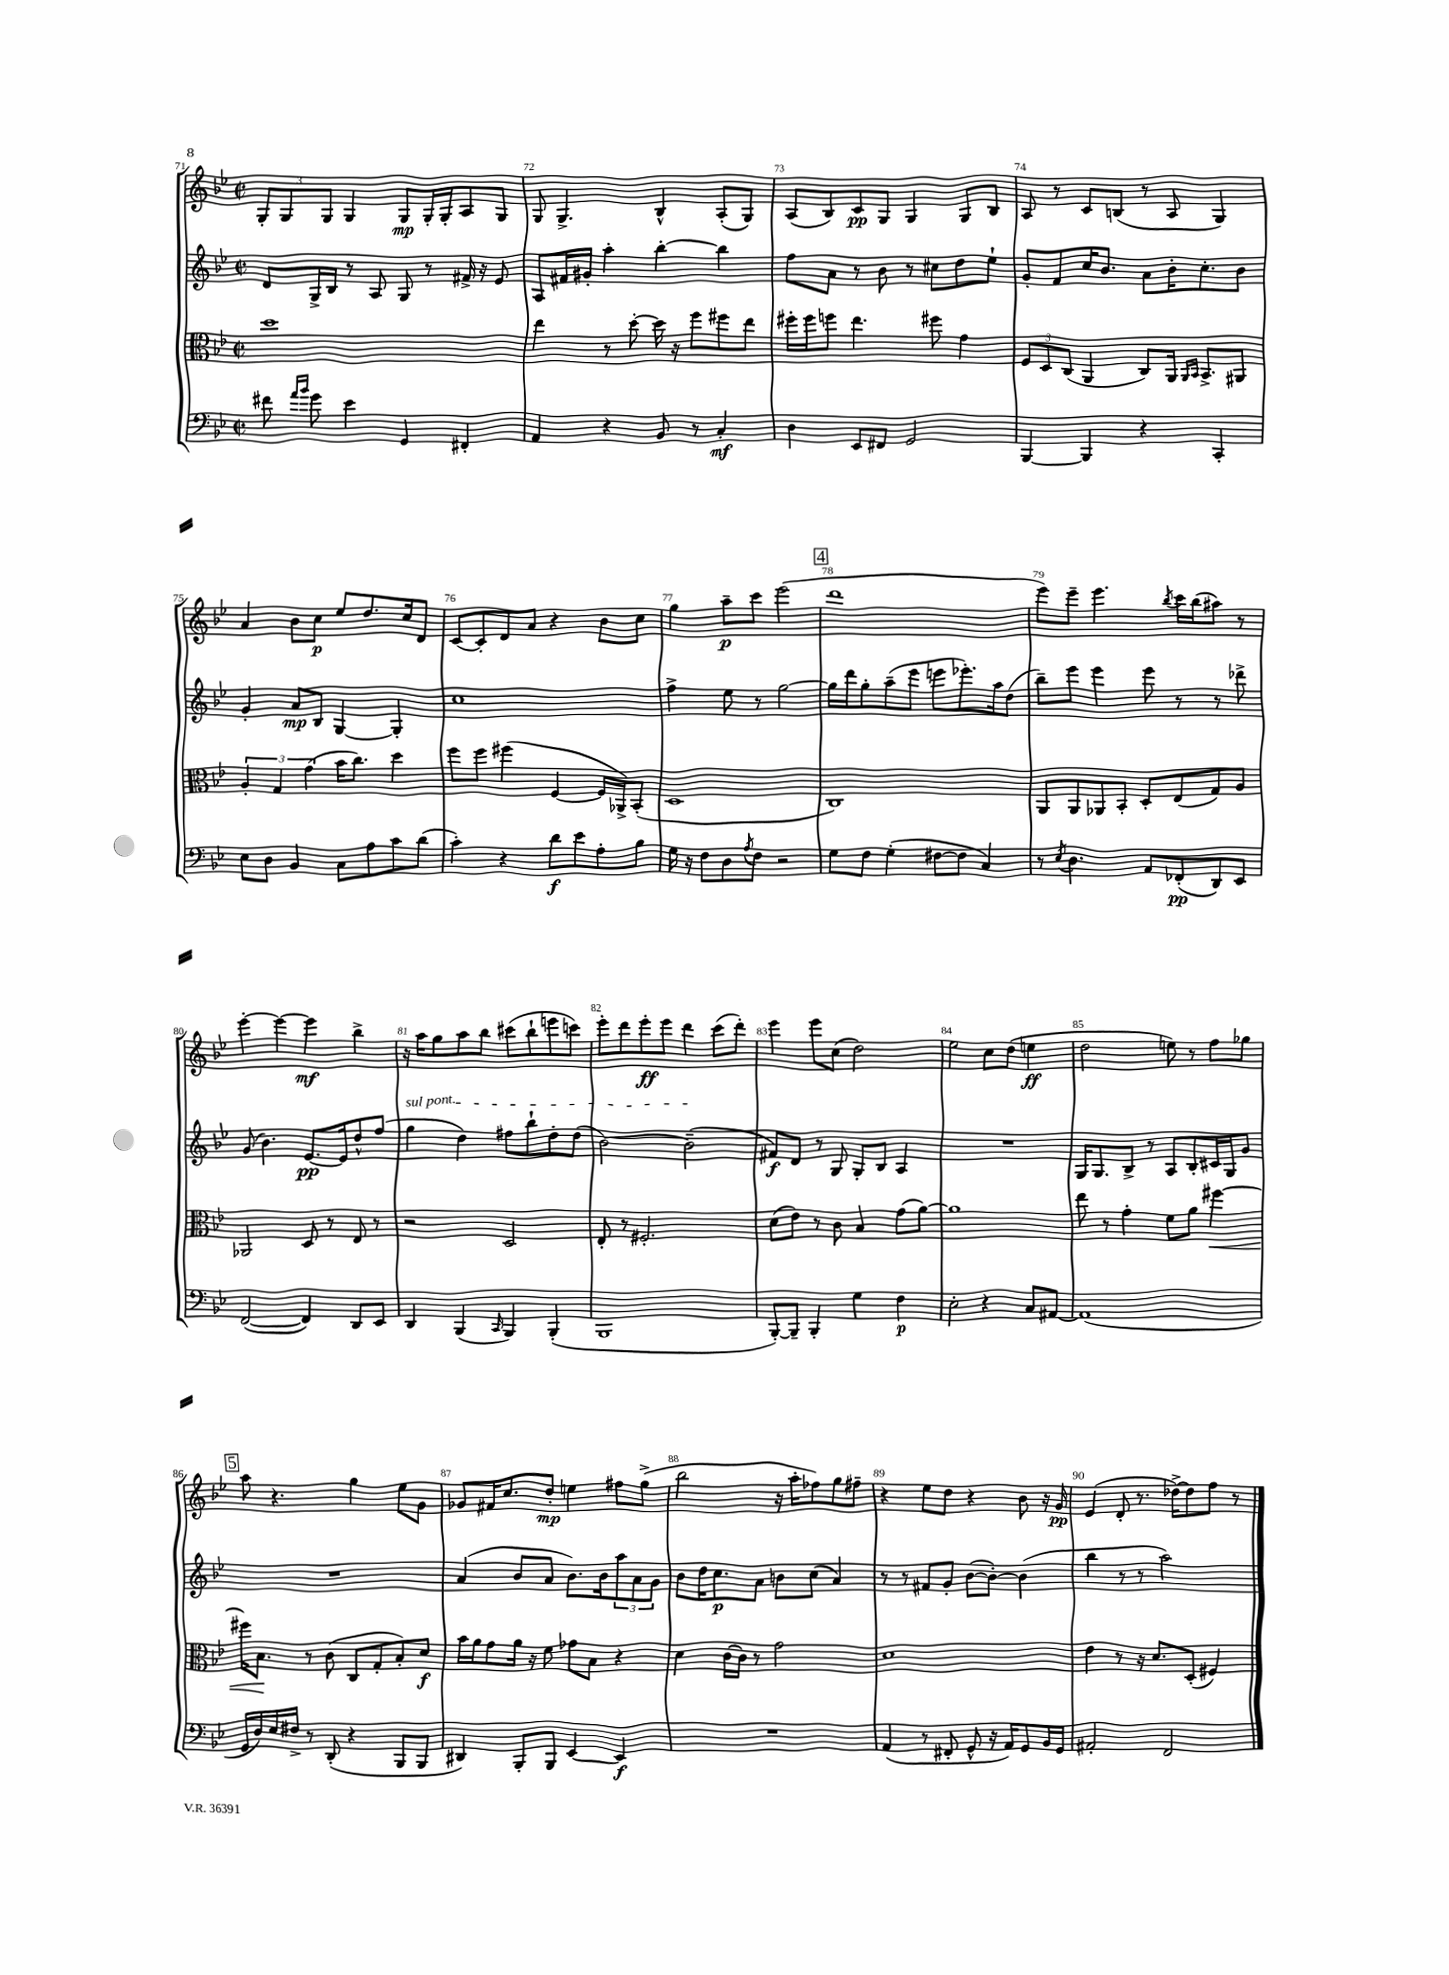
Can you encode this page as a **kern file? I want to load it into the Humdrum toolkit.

**kern	**dynam	**kern	**dynam	**kern	**dynam	**kern	**dynam
*part4	*part4	*part3	*part3	*part2	*part2	*part1	*part1
*staff4	*staff4	*staff3	*staff3	*staff2	*staff2	*staff1	*staff1
*clefF4	*	*clefC3	*	*clefG2	*	*clefG2	*
*k[b-e-]	*	*k[b-e-]	*	*k[b-e-]	*	*k[b-e-]	*
*M2/2	*	*M2/2	*	*M2/2	*	*M2/2	*
*met(c|)	*	*met(c|)	*	*met(c|)	*	*met(c|)	*
=71	=71	=71	=71	=71	=71	=71	=71
8f#X\	.	1dd	.	8d/L	.	12G'/L	.
.	.	.	.	.	.	12G/	.
16qqa/LL	.	.	.	.	.	.	.
16qqb-/JJ	.	.	.	.	.	.	.
8g\	.	.	.	16G^/L	.	.	.
.	.	.	.	.	.	12G/J	.
.	.	.	.	16B-/JJ	.	.	.
4e-\	.	.	.	8r	.	4G/	.
.	.	.	.	8A/	.	.	.
4GG/	.	.	.	8G/	.	8G/L	mp
.	.	.	.	8r	.	16G'/L	.
.	.	.	.	.	.	16G'/J	.
4FF#X'/	.	.	.	16f#X^/	.	8A/	.
.	.	.	.	16r	.	.	.
.	.	.	.	8e-/	.	8G/J	.
=72	=72	=72	=72	=72	=72	=72	=72
4AA/	.	4ee-\	.	8A/L	.	8G/	.
.	.	.	.	16f#X/L	.	4.G^/	.
.	.	.	.	16g#X'/JJ	.	.	.
4r	.	8r	.	4aa'\	.	.	.
.	.	[8dd'\	.	.	.	.	.
8BB-/	.	16dd\]	.	[4bb-'\	.	4B-^^/	.
.	.	16r	.	.	.	.	.
8r	.	8ff\L	.	.	.	.	.
4C'/	mf	8ff#X\	.	4bb-\]	.	(8A'/L	.
.	.	8ee-\J	.	.	.	8G/J)	.
=73	=73	=73	=73	=73	=73	=73	=73
4D\	.	16ff#X'\LL	.	8ff\L	.	(8A/L	.
.	.	16ff#\J	.	.	.	.	.
.	.	8ffn\J	.	8a\J	.	8B-/)	.
8EE-/L	.	4.ee-\	.	8r	.	8c/	pp
8FF#X/J	.	.	.	8b-\	.	8G/J	.
2GG/	.	.	.	8r	.	4G/	.
.	.	8ff#X\	.	8cc#X\L	.	.	.
.	.	4g\	.	8dd\	.	8G/L	.
.	.	.	.	8ee-`\J	.	8B-/J	.
=74	=74	=74	=74	=74	=74	=74	=74
[4BBB-/	.	12F/L	.	8g'/L	.	8A/	.
.	.	12D/	.	.	.	.	.
.	.	.	.	8f/	.	8r	.
.	.	(12C/J	.	.	.	.	.
4BBB-/]	.	4AA/	.	16cc/K	.	8c/L	.
.	.	.	.	8.b-/J	.	.	.
.	.	.	.	.	.	(8Bn/J	.
4r	.	8C/L)	.	8a\L	.	8r	.
.	.	16AA/Jk	.	16b-'\K	.	8A/	.
.	.	16qqAA/LL	.	.	.	.	.
.	.	16qqBB-/JJ	.	.	.	.	.
.	.	8.BB-^/L	.	8.cc'\	.	.	.
4CC'/	.	.	.	.	.	4G/)	.
.	.	8AA#X/J	.	8b-\J	.	.	.
!!LO:LB:g=z
=75	=75	=75	=75	=75	=75	=75	=75
8E-\L	.	6A'/	.	4g'/	.	4a/	.
8D\J	.	.	.	.	.	.	.
.	.	6G/	.	.	.	.	.
4BB-/	.	.	.	8a/L	mp	8b-\L	.
.	.	(6g\	.	.	.	.	.
.	.	.	.	8B-/J	.	8cc\J	p
8C\L	.	16b-\KL	.	[4G/	.	8ee-/L	.
.	.	8.cc\J)	.	.	.	.	.
8A\	.	.	.	.	.	8.dd/	.
8c\	.	4dd\	.	4G'/]	.	.	.
.	.	.	.	.	.	16cc/k	.
(8d\J	.	.	.	.	.	8d/J	.
=76	=76	=76	=76	=76	=76	=76	=76
4c'\)	.	8ff\L	.	1cc	.	[8c/L	.
.	.	8ff\J	.	.	.	8c'/]	.
4r	.	(4ff#X\	.	.	.	8d/	.
.	.	.	.	.	.	8a/J	.
8d\L	f	[4F/	.	.	.	4r	.
8e-\	.	.	.	.	.	.	.
8A'\	.	16F/LL]	.	.	.	8b-\L	.
.	.	16AA-X^/J)	.	.	.	.	.
8B-\J	.	(8BB-'/J	.	.	.	8cc\J	.
=77	=77	=77	=77	=77	=77	=77	=77
16G\	.	1D	.	4ff^\	.	4gg\	.
16r	.	.	.	.	.	.	.
8F\L	.	.	.	.	.	.	.
8D\	.	.	.	8ee-\	.	8aa~\L	p
8qA/	.	.	.	.	.	.	.
8F\J	.	.	.	8r	.	8ccc\J	.
2r	.	.	.	[2gg\	.	(2eee-\	.
!!LO:REH:place=s1:t=4
=78	=78	=78	=78	=78	=78	=78	=78
8G\L	.	1C)	.	16gg\LL]	.	1ddd	.
.	.	.	.	16ddd\J	.	.	.
8F\J	.	.	.	8gg'\	.	.	.
(4G'\	.	.	.	(8aa~\	.	.	.
.	.	.	.	8eee-\J	.	.	.
[8F#X\L	.	.	.	8eeen\L	.	.	.
8F#\J]	.	.	.	8.eee-X'\)	.	.	.
4C/)	.	.	.	.	.	.	.
.	.	.	.	16aa\k	.	.	.
.	.	.	.	(8dd\J	.	.	.
=79	=79	=79	=79	=79	=79	=79	=79
8r	.	8AA/L	.	8bb-~\L)	.	8eee-\L)	.
8qE-/	.	.	.	.	.	.	.
4.D\	.	8AA/	.	8eee-\J	.	8eee-~\J	.
.	.	8AA-X/	.	4eee-\	.	4.eee-\	.
.	.	8BB-'/J	.	.	.	.	.
8AA/L	.	8D'/L	.	8eee-\	.	.	.
.	.	.	.	.	.	8qbb-/	.
(8FF-X'/	pp	(8E-/	.	8r	.	16ccc\LL	.
.	.	.	.	.	.	(16bb-\J	.
8DD/)	.	8G/)	.	8r	.	8aa#X\J)	.
8EE-/J	.	8A/J	.	8ddd-X^\	.	8r	.
!!LO:LB:g=z
=80	=80	=80	=80	=80	=80	=80	=80
([2FF/	.	2AA-X/	.	(8g/	.	[4eee-'\	.
.	.	.	.	4.b-\)	.	.	.
.	.	.	.	.	.	4eee-\_	.
4FF/])	.	8D/	.	[8.e-/L	pp	4eee-\]	mf
.	.	8r	.	.	.	.	.
.	.	.	.	16e-/k]	.	.	.
8DD/L	.	8E-/	.	8dd^^/	.	4bb-^\	.
8EE-/J	.	8r	.	(8ff/J	.	.	.
=81	=81	=81	=81	=81	=81	=81	=81
!	!	!	!	!LO:TX:a:i:t=sul pont.	!	!	!
4DD/	.	2r	.	4gg\	.	16r	.
.	.	.	.	.	.	16aa\KL	.
.	.	.	.	.	.	8gg\	.
(4BBB-/	.	.	.	4dd\)	.	8aa\	.
.	.	.	.	.	.	8bb-\J	.
16qqCC/	.	.	.	.	.	.	.
4BBB-/)	.	2D/	.	8ff#X\L	.	(8ccc#X\L	.
.	.	.	.	8bb-`\	.	8bb-`\	.
(4BBB-'/	.	.	.	8dd'\	.	8eeen\	.
.	.	.	.	(8dd\J	.	8cccn\J)	.
=82	=82	=82	=82	=82	=82	=82	=82
1BBB-	.	8E-'/	.	[2b-\)	.	8eee-'\L	.
.	.	8r	.	.	.	8ddd\	.
.	.	2.F#X'/	.	.	.	8eee-'\	ff
.	.	.	.	.	.	8eee-\J	.
.	.	.	.	(2b-~\]	.	4ddd\	.
.	.	.	.	.	.	(8ccc\L	.
.	.	.	.	.	.	8ddd'\J)	.
=83	=83	=83	=83	=83	=83	=83	=83
[8BBB-'/L)	.	(8d\L	.	8f#X/L)	f	4eee-\	.
8BBB-~/J]	.	8e-\J)	.	8d/J	.	.	.
4BBB-'/	.	8r	.	8r	.	8eee-\L	.
.	.	8c\	.	8G/	.	(8cc\J	.
4G\	.	4B-/	.	8G'/L	.	2dd\)	.
.	.	.	.	8B-/J	.	.	.
4F\	p	(8g\L	.	4A/	.	.	.
.	.	[8a\J)	.	.	.	.	.
=84	=84	=84	=84	=84	=84	=84	=84
2E-'\	.	1a]	.	1r	.	2ee-\	.
4r	.	.	.	.	.	8cc\L	.
.	.	.	.	.	.	(8dd\J	.
8C/L	.	.	.	.	.	4een\	ff
[8AA#X/J	.	.	.	.	.	.	.
=85	=85	=85	=85	=85	=85	=85	=85
(1AA#]	.	8ee-\	.	16G/KL	.	2dd\	.
.	.	.	.	8.G/	.	.	.
.	.	8r	.	.	.	.	.
.	.	4g'\	.	8B-^/J	.	.	.
.	.	.	.	8r	.	.	.
.	.	8f\L	.	8A/L	.	8een\)	.
.	.	8a\J	.	8B-'/	.	8r	.
!	!	!	!LO:HP:b	!	!	!	!
.	.	[4ff#X\	<	16c#X/L	.	8ff\L	.
.	.	.	.	16G/J	.	.	.
.	.	.	.	8g/J	.	8gg-X\J	.
!!LO:LB:g=z
!!LO:REH:place=s1:t=5
=86	=86	=86	=86	=86	=86	=86	=86
16GG/LL	.	16ff#X\KL]	.	1r	.	8aa\	.
16D/)	.	8.B-\J	.	.	.	.	.
16E-/	.	.	.	.	.	4.r	.
16F#X^/JJ	.	.	.	.	.	.	.
8r	.	8r	[	.	.	.	.
(8DD'/	.	(8c\	.	.	.	.	.
4r	.	8C/L	.	.	.	4gg\	.
.	.	8G'/	.	.	.	.	.
8BBB-/L	.	8B-'/)	.	.	.	8ee-\L	.
8BBB-/J	.	8d/J	f	.	.	8g\J	.
=87	=87	=87	=87	=87	=87	=87	=87
4DD#X/)	.	16b-\LL	.	(4a/	.	8g-X/L	.
.	.	16a\J	.	.	.	.	.
.	.	8g\	.	.	.	16f#X/K	.
.	.	.	.	.	.	8.cc/	.
8BBB-'/L	.	16a\Jk	.	8b-/L	.	.	.
.	.	16r	.	.	.	.	.
8BBB-/J	.	8f\	.	8a/J	.	8dd'/J	mp
[4EE-/	.	8g-X\L	.	8.b-\L)	.	4een\	.
.	.	8B-\J	.	.	.	.	.
.	.	.	.	16b-\k	.	.	.
4EE-/]	f	4r	.	12aa\	.	8ff#X\L	.
.	.	.	.	12a\	.	.	.
.	.	.	.	.	.	(8gg^\J	.
.	.	.	.	12g\J	.	.	.
=88	=88	=88	=88	=88	=88	=88	=88
1r	.	4d\	.	8b-\L	.	2bb-\	.
.	.	.	.	16dd\K	.	.	.
.	.	.	.	8.cc\	p	.	.
.	.	[16c\LL	.	.	.	.	.
.	.	16c\JJ]	.	.	.	.	.
.	.	8r	.	8a\J	.	.	.
.	.	2g\	.	8bn\L	.	16r	.
.	.	.	.	.	.	16aa'\KL	.
.	.	.	.	(8cc\J	.	8ff-X\)	.
.	.	.	.	4a/)	.	8gg\	.
.	.	.	.	.	.	8ff#X~\J	.
=89	=89	=89	=89	=89	=89	=89	=89
(4AA/	.	1d	.	8r	.	4r	.
.	.	.	.	8r	.	.	.
8r	.	.	.	8f#X/L	.	8ee-\L	.
8FF#X'/	.	.	.	8g'/J	.	8dd\J	.
8GG^^/	.	.	.	([8b-\L	.	4r	.
16r	.	.	.	8b-'\J_)	.	.	.
16AA/KL)	.	.	.	.	.	.	.
8GG/	.	.	.	(4b-\]	.	8b-\	.
16BB-/L	.	.	.	.	.	16r	.
16GG/JJ	.	.	.	.	.	16g/	pp
=90	=90	=90	=90	=90	=90	=90	=90
2AA#X'/	.	4e-\	.	4bb-\	.	(4e-/	.
.	.	8r	.	8r	.	8d'/	.
.	.	16r	.	8r	.	8.r	.
.	.	8.d/L	.	.	.	.	.
2FF/	.	.	.	2aa\)	.	.	.
.	.	.	.	.	.	[16dd-X^\KL)	.
.	.	(8D'/J	.	.	.	8dd-\]	.
.	.	4F#X/)	.	.	.	8ff\J	.
.	.	.	.	.	.	8r	.
==	==	==	==	==	==	==	==
*-	*-	*-	*-	*-	*-	*-	*-
